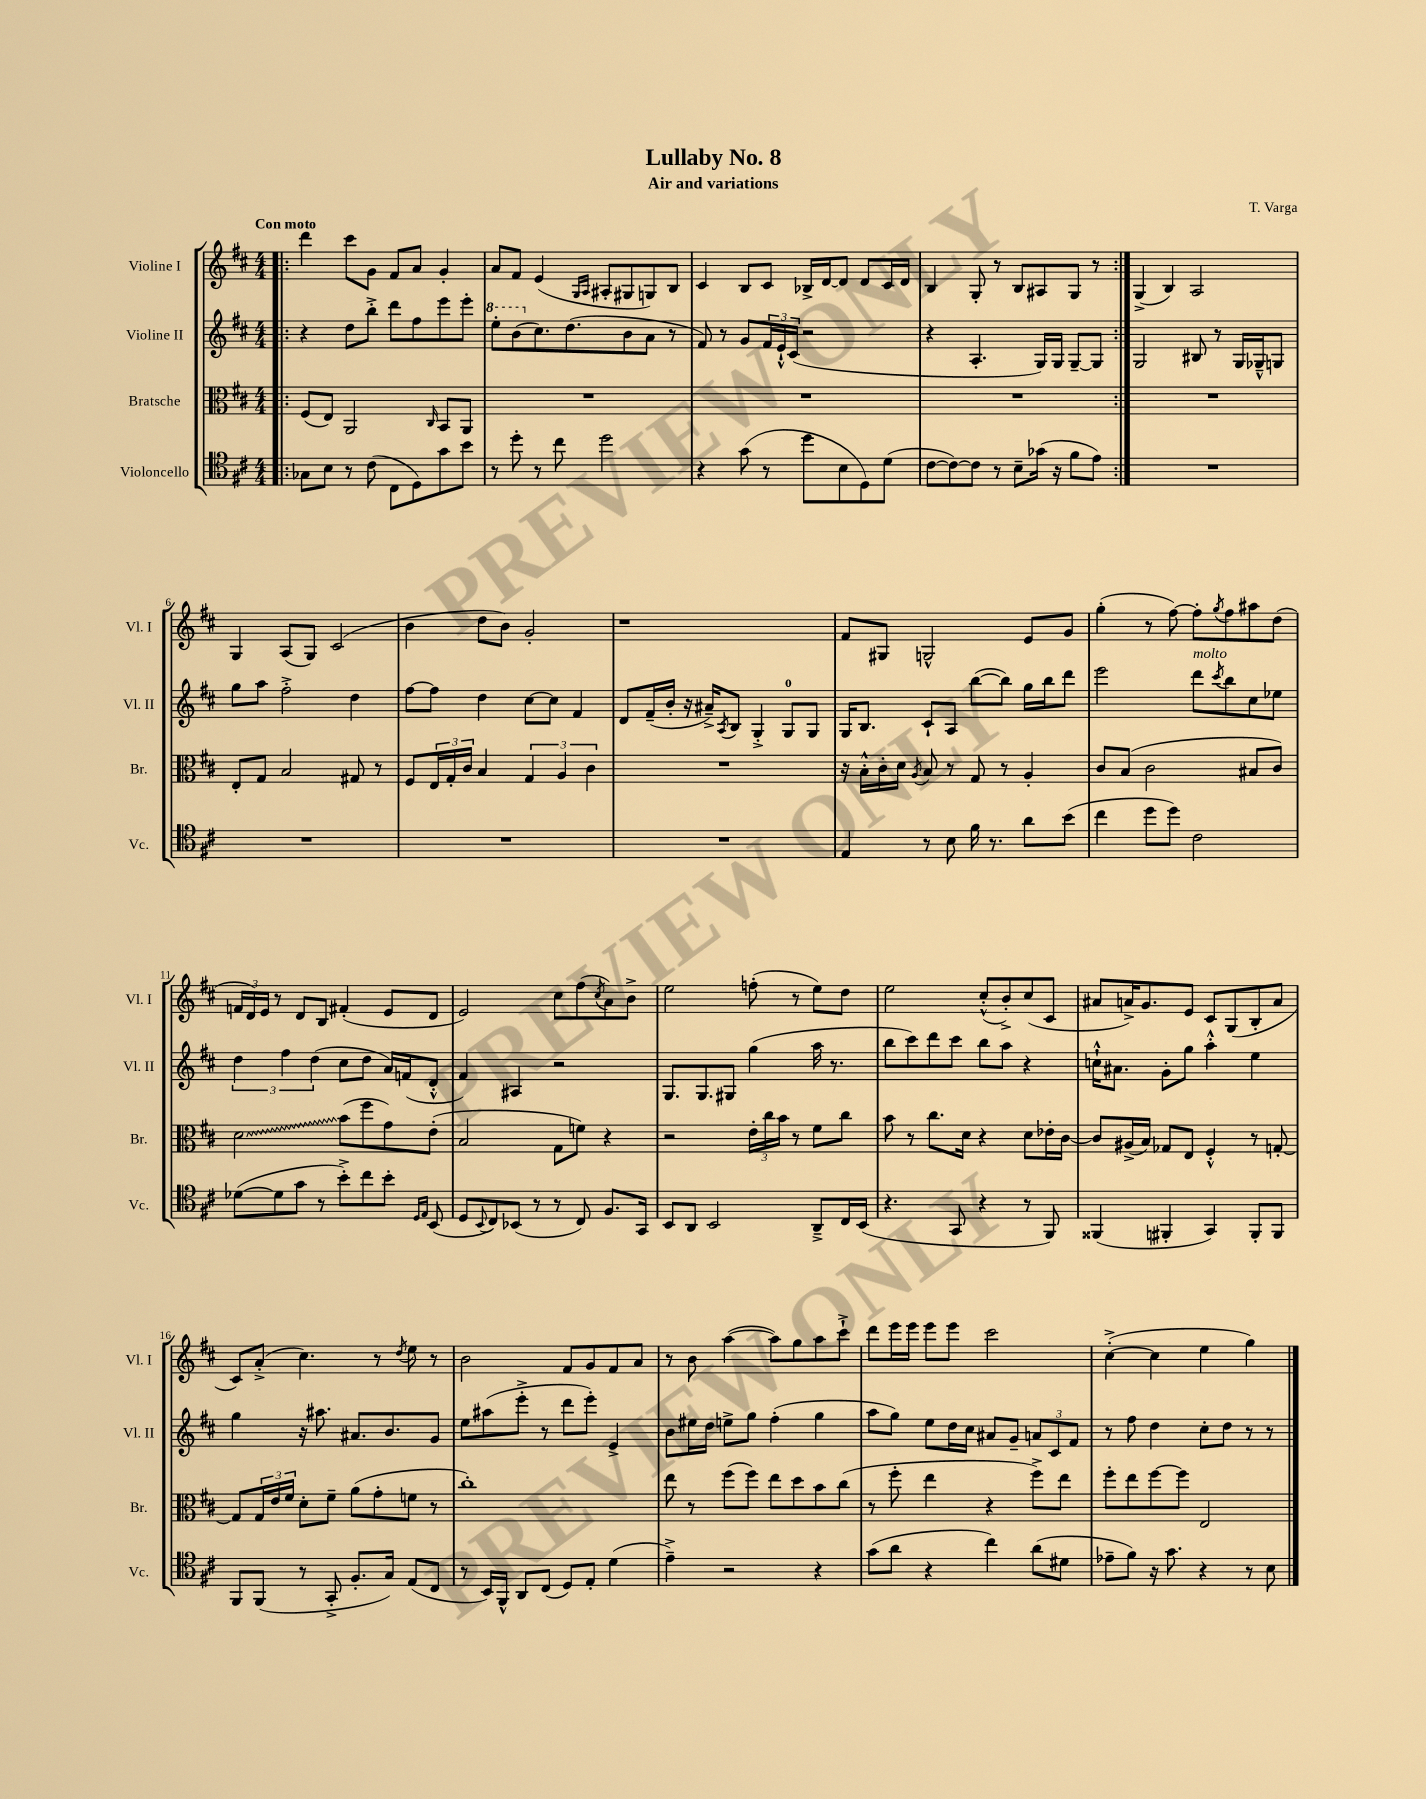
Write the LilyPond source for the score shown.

\header { title = "Lullaby No. 8" composer = "T. Varga" subtitle = "Air and variations" }
<<
\new StaffGroup <<
\new Staff = "s0" \with { instrumentName = "Violine I" shortInstrumentName = "Vl. I" } {
    \clef treble \key d \major \numericTimeSignature \time 4/4 \tempo "Con moto"
    \repeat volta 2 { \bar ".|:" d'''4 cis'''8 g'8 fis'8 a'8 g'4-. |
    a'8 fis'8 e'4( \grace { g16 a16 } ais8-. gis8 g8) b8 |
    cis'4 b8 cis'8 bes16-> d'16~ d'8 d'8 cis'16 d'16 |
    b4 g8-. r8 b8 ais8 g8 r8 | }
    g4->( b4) a2 |
    g4 a8( g8) cis'2( |
    b'4 d''8 b'8) g'2-. |
    r1 |
    fis'8 gis8 g2-^ e'8 g'8 |
    g''4-.( r8 fis''8~) fis''8-. \acciaccatura { g''8 } fis''8 ais''8 d''8( |
    \tuplet 3/2 { f'16 d'16) e'16 } r8 d'8 b8 fis'4-.( e'8 d'8 |
    e'2) cis''8 fis''8( \acciaccatura { cis''8 } a'8) b'8-> |
    e''2 f''8-.( r8 e''8) d''8 |
    e''2 cis''8-.-^( b'8-.->) cis''8( cis'8 |
    ais'8 a'16->) g'8. e'8 cis'8 g8( b8-. a'8 |
    cis'8) a'8-.->( cis''4.) r8 \acciaccatura { d''8 } e''8 r8 |
    b'2 fis'8 g'8 fis'8 a'8 |
    r8 b'8 a''4~( a''8) g''8 a''8 cis'''8-!-> |
    d'''8 e'''16 e'''16 e'''8 e'''8 cis'''2 |
    cis''4~-.->( cis''4 e''4 g''4) \bar "|." |
}
\new Staff = "s1" \with { instrumentName = "Violine II" shortInstrumentName = "Vl. II" } {
    \clef treble \key d \major \numericTimeSignature \time 4/4
    \repeat volta 2 { \bar ".|:" r4 d''8 b''8-.-> d'''8 fis''8 e'''8 e'''8-. |
    \ottava #1 e'''8-. b''8( \ottava #0 cis''8.) d''8.( b'8 a'8 r8 |
    fis'8) r8 g'8 \tuplet 3/2 { fis'16 e'16-!-^ cis'16( } r2 |
    r4 a4.-. g16) g16 g8~-- g8 | }
    g2 bis8 r8 g16 ges16---^ g8 |
    g''8 a''8 fis''2-.-> d''4 |
    fis''8~ fis''8 d''4 cis''8~ cis''8 fis'4 |
    d'8 fis'16--( b'16-. r16 ais'16--->) \acciaccatura { a8 } b8 g4-.-> g8-0 g8 |
    g16 b8. cis'8-! a8 b''8~( b''8) g''16 b''16 d'''8 |
    e'''2 d'''8^\markup { \italic "molto" } \acciaccatura { cis'''8 } b''8 cis''8 ees''8 |
    \tuplet 3/2 { d''4 fis''4 d''4( } cis''8 d''8 a'16) f'16( d'8-.-^ |
    fis'4) ais4 r2 |
    g8. g8. gis8 g''4( a''16 r8. |
    b''8 cis'''8) d'''8 cis'''8 b''8 a''8 r4 |
    c''16-!-^ ais'8. g'8-. g''8 a''4-.-^ e''4 |
    g''4 r16 ais''8. ais'8. b'8. g'8 |
    e''8 ais''8( e'''8-.-> r8 d'''8 e'''8-.) e'4-> |
    b'8 eis''16 d''16 e''8-> g''8 fis''4-.( g''4 |
    a''8 g''8) e''8 d''16 cis''16 ais'8 g'8-- \tuplet 3/2 { a'8 cis'8 fis'8 } |
    r8 fis''8 d''4 cis''8-. d''8 r8 r8 \bar "|." |
}
\new Staff = "s2" \with { instrumentName = "Bratsche" shortInstrumentName = "Br." } {
    \clef alto \key d \major \numericTimeSignature \time 4/4
    \repeat volta 2 { \bar ".|:" fis8( e8) a,2 \grace { cis16 } b,8 a,8 |
    R1 |
    R1 |
    R1 | }
    R1 |
    e8-. g8 b2 gis8 r8 |
    fis8 \tuplet 3/2 { e16 g16-. cis'16 } b4 \tuplet 3/2 { g4 a4 cis'4 } |
    R1 |
    r16 b16-.-^ cis'16-. d'16 \acciaccatura { a8 } b8 r8 g8 r8 a4-. |
    cis'8 b8( cis'2 bis8 cis'8) |
    \once \override Glissando.style = #'zigzag d'2\glissando b'8( fis''8 g'8) e'8-.( |
    b2 g8 f'8) r4 |
    r2 \tuplet 3/2 { e'16-. cis''16 b'16 } r8 fis'8 cis''8 |
    b'8 r8 cis''8. d'16 r4 d'8 ees'16-. cis'16~ |
    cis'8 ais16->( b16) ges8 e8 fis4-.-^ r8 g8~-. |
    g8 \tuplet 3/2 { g16 e'16 fis'16 } d'8-. fis'8-- a'8( g'8-. f'8 r8 |
    cis''1-.) |
    e''8 r8 fis''8( fis''8) e''8 d''8 b'8 cis''8( |
    r8 fis''8-. e''4 r4 fis''8->) e''8 |
    fis''8-. e''8 fis''8~ fis''8 e2 \bar "|." |
}
\new Staff = "s3" \with { instrumentName = "Violoncello" shortInstrumentName = "Vc." } {
    \clef tenor \key d \major \numericTimeSignature \time 4/4
    \repeat volta 2 { \bar ".|:" ges8 b8 r8 cis'8( cis8 d8) g'8 b'8 |
    r8 d''8-. r8 cis''8 d''2 |
    r4 g'8( r8 d''8 b8 d8) d'8( |
    cis'8~ cis'8~) cis'8 r8 b8-- ges'16( r16 fis'8 e'8) | }
    R1 |
    R1 |
    R1 |
    R1 |
    e4 r8 b8 fis'16 r8. a'8 b'8( |
    cis''4 d''8 d''8) cis'2 |
    des'8~( des'8 g'8 r8 b'8-.->) cis''8 b'8-. \grace { d16 e16 } b,8( |
    d8 \appoggiatura { b,8 } cis8) bes,8( r8 r8 cis8) fis8. g,16 |
    b,8 a,8 b,2 a,8---> cis16 b,16( |
    r4. g,8 r4 r8 fis,8) |
    fisis,4( fis,4-. g,4) fis,8-. fis,8 |
    fis,8 fis,8( r8 g,8-.-> fis8.-. g16) e8( cis8 |
    r8 b,16) fis,16-^ a,8 cis8( d8) e8-. d'4( |
    e'4--->) r2 r4 |
    g'8( a'8 r4 cis''4) a'8( dis'8 |
    ees'8-- fis'8) r16 g'8. r4 r8 b8 \bar "|." |
}
>>
>>
